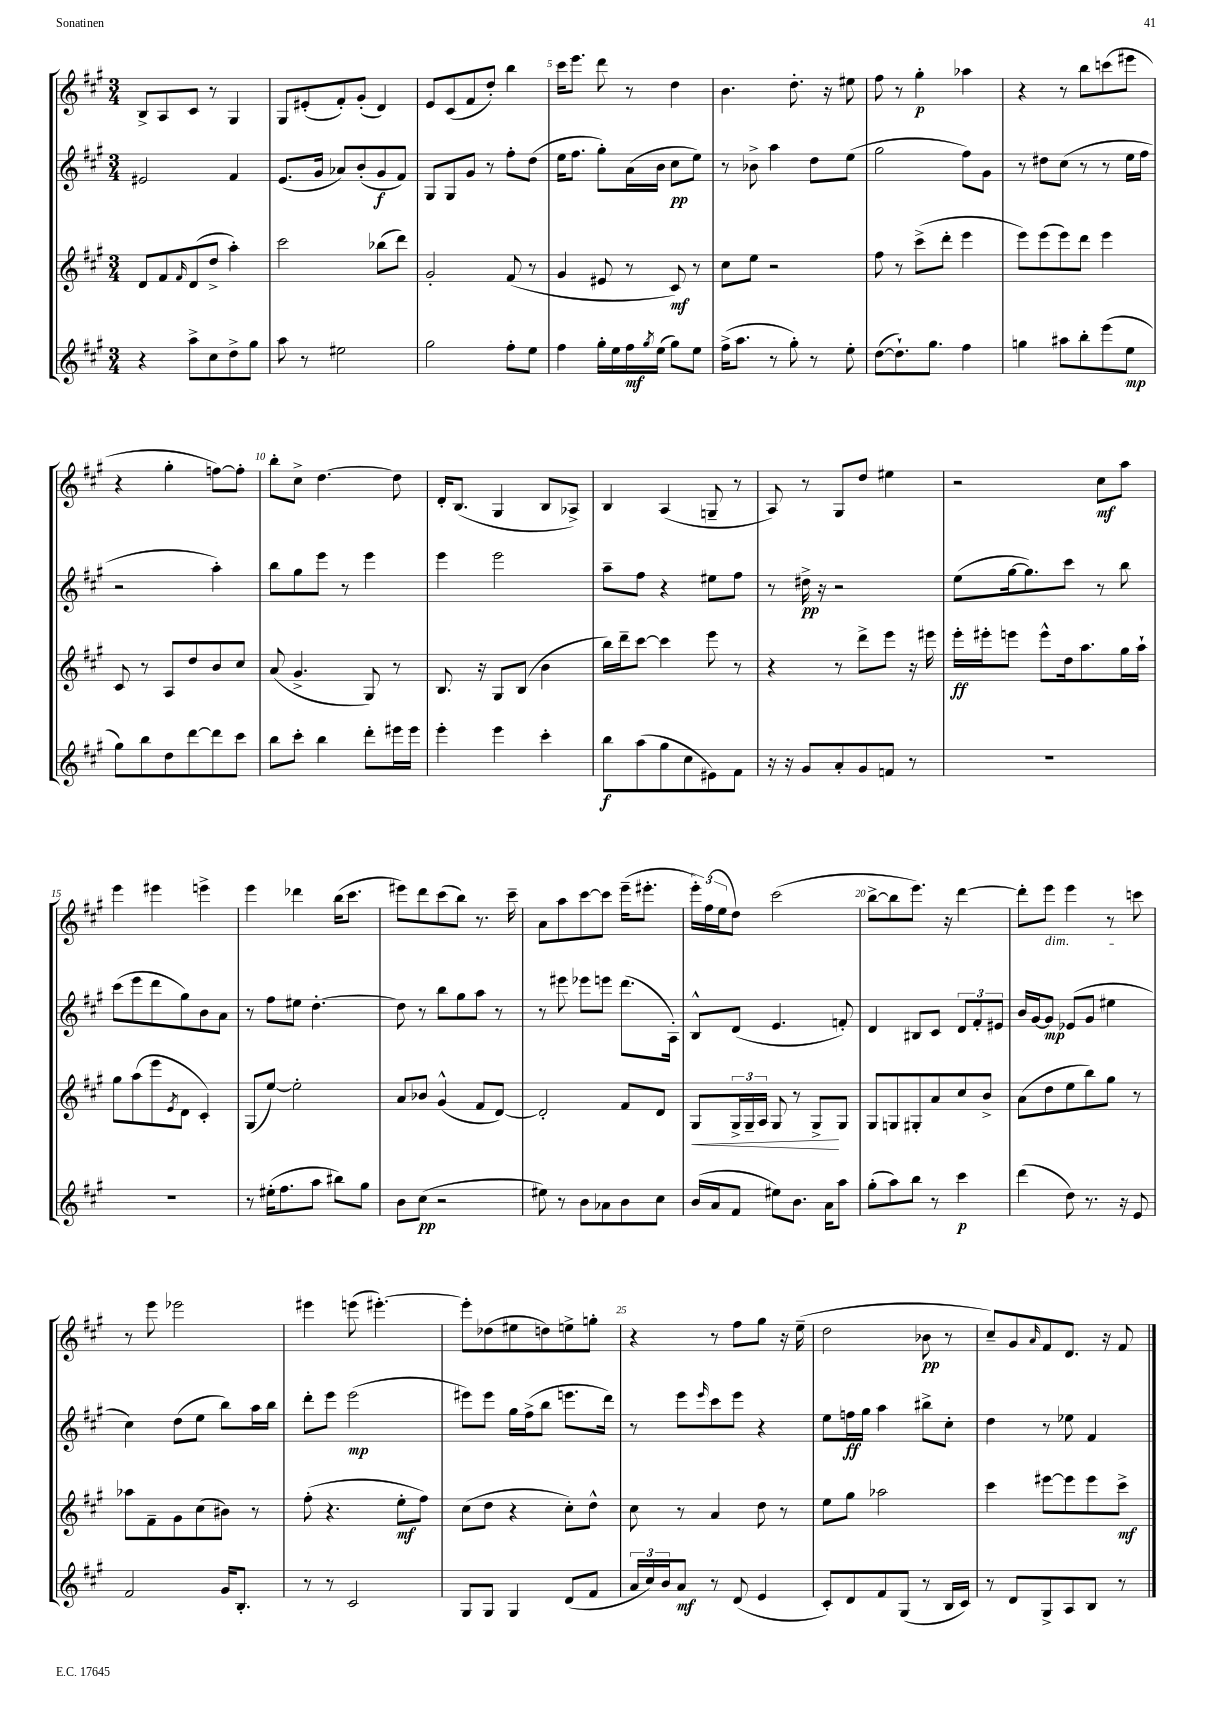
<<
\new StaffGroup <<
\new Staff = "s0" {
    \clef treble \key a \major \numericTimeSignature \time 3/4
    b8-> a8 cis'8 r8 gis4 |
    gis8 eis'8-.( fis'8-.) gis'8-.( d'4) |
    e'8 cis'8( fis'8 d''8-.) b''4 |
    cis'''16 e'''8. d'''8 r8 d''4 |
    b'4. d''8.-. r16 eis''8 |
    fis''8 r8 gis''4-.\p aes''4 |
    r4 r8 b''8 c'''8( eis'''8 |
    r4 gis''4-. f''8~) f''8-. |
    b''8-. cis''8-> d''4.~ d''8 |
    d'16-. b8.( gis4 b8 aes8->) |
    b4 a4( g8-- r8 |
    a8) r8 gis8 d''8 eis''4 |
    r2 cis''8\mf a''8 |
    e'''4 eis'''4 e'''4-> |
    e'''4 des'''4 b''16( cis'''8. |
    eis'''8) d'''8 cis'''8( b''8) r8. cis'''16-- |
    a'8 a''8 cis'''8~ cis'''8 e'''16--( eis'''8.-. |
    \tuplet 3/2 { e'''16-.) fis''16( e''16 } d''8) cis'''2( |
    b''8~-> b''8 e'''8.) r16 d'''4~ |
    d'''8-. e'''8\dim e'''4 r8 c'''8\! |
    r8 e'''8 ees'''2 |
    eis'''4 e'''8( eis'''4.~-.) |
    eis'''8-. des''8( eis''8 d''8) e''8-> g''8-. |
    r4 r8 fis''8 gis''8 r16 e''16--( |
    d''2 bes'8\pp r8 |
    cis''8--) gis'8 \grace { a'16 } fis'8 d'8. r16 fis'8 \bar "|." |
}
\new Staff = "s1" {
    \clef treble \key a \major \numericTimeSignature \time 3/4
    eis'2 fis'4 |
    e'8.( gis'16 aes'8) b'8-.( gis'8\f fis'8) |
    gis8 gis8 gis'8 r8 fis''8-. d''8( |
    e''16 fis''8. gis''8-.) a'16( b'16 cis''8\pp e''8) |
    r8 bes'8-> a''4 d''8 e''8( |
    gis''2 fis''8) gis'8 |
    r8 dis''8 cis''8( r8 r8 e''16 fis''16 |
    r2 a''4-.) |
    b''8 gis''8 e'''8 r8 e'''4 |
    e'''4 e'''2 |
    a''8-- fis''8 r4 eis''8 fis''8 |
    r8 dis''16->\pp r16 r2 |
    e''8( gis''16~ gis''8.) cis'''8 r8 b''8 |
    cis'''8( e'''8 d'''8 gis''8) b'8 a'8 |
    r8 fis''8 eis''8 d''4.~-. |
    d''8 r8 b''8 gis''8 a''8 r8 |
    r8 eis'''8 ees'''8 e'''8 d'''8.( a16-.) |
    b8-^ d'8( e'4. f'8-.) |
    d'4 bis8 cis'8 \tuplet 3/2 { d'8 fis'8-. eis'8 } |
    b'16 gis'16~ gis'8\mp ees'8( gis'8 eis''4 |
    cis''4) d''8( e''8 b''8) a''16 b''16 |
    d'''8-. e'''8 e'''2\mp( |
    eis'''8) eis'''8 gis''16 fis''16->( b''8 e'''8. d'''16) |
    r8 e'''8 \grace { e'''16 } cis'''8 e'''8 r4 |
    e''8 f''16\ff gis''16 a''4 bis''8-> cis''8-. |
    d''4 r8 ees''8 fis'4 \bar "|." |
}
\new Staff = "s2" {
    \clef treble \key a \major \numericTimeSignature \time 3/4
    d'8 fis'8 \grace { fis'16 } d'8( d''8-> a''4-.) |
    cis'''2 bes''8( d'''8) |
    gis'2-. fis'8( r8 |
    gis'4 eis'8 r8 cis'8\mf) r8 |
    cis''8 e''8 r2 |
    fis''8 r8 cis'''8->( d'''8-. e'''4 |
    e'''8) e'''8( e'''8) d'''8 e'''4 |
    cis'8 r8 a8 d''8 b'8 cis''8 |
    a'8( gis'4.-> gis8) r8 |
    b8. r16 gis8 b8( b'4 |
    b''16) d'''16-- cis'''8~ cis'''4 e'''8 r8 |
    r4 r8 d'''8-> e'''8 r16 eis'''16 |
    e'''16-.\ff eis'''16-. e'''8 e'''8-^ d''16 a''8. gis''16 a''16-! |
    gis''8 a''8( e'''8 \acciaccatura { e'8 } d'8 cis'4-.) |
    gis8( e''8~) e''2-. |
    a'8 bes'8 gis'4-^( fis'8 d'8~) |
    d'2-. fis'8 d'8 |
    gis8\< \tuplet 3/2 { gis16-> gis16-- a16 } gis8 r8 gis8->\! gis8 |
    gis8 g8 gis8-. a'8 cis''8 b'8-> |
    a'8( d''8 e''8 b''8) gis''8 r8 |
    aes''8 fis'8-- gis'8 cis''8( bis'8) r8 |
    fis''8-.( r4. e''8-.\mf fis''8) |
    cis''8( d''8 r4 cis''8-.) d''8-^ |
    cis''8 r8 a'4 d''8 r8 |
    e''8 gis''8 aes''2 |
    cis'''4 eis'''8~ eis'''8 eis'''8 cis'''8->\mf \bar "|." |
}
\new Staff = "s3" {
    \clef treble \key a \major \numericTimeSignature \time 3/4
    r4 a''8-> cis''8 d''8-> gis''8 |
    a''8 r8 eis''2 |
    gis''2 fis''8-. e''8 |
    fis''4 gis''16-. e''16 fis''16\mf \acciaccatura { gis''8 } e''16( gis''8) e''8 |
    fis''16->( a''8. r8 gis''8-.) r8 e''8-. |
    d''8~( d''8.-!) gis''8. fis''4 |
    g''4 ais''8 b''8-. e'''8( e''8\mp |
    gis''8) b''8 d''8 d'''8~ d'''8 cis'''8 |
    b''8 cis'''8-. b''4 d'''8-. eis'''16 eis'''16 |
    e'''4-. e'''4 cis'''4-. |
    b''8\f a''8( gis''8 cis''8 eis'8) fis'8 |
    r16 r16 gis'8 a'8-. gis'8 f'8 r8 |
    R2. |
    R2. |
    r8 eis''16-.( fis''8. a''8 bis''8) gis''8 |
    b'8 cis''8\pp( r2 |
    eis''8) r8 b'8 aes'8 b'8 cis''8 |
    b'16( a'16 fis'8 eis''8) b'8. a'16 a''8 |
    gis''8-.( a''8) b''8 r8 cis'''4\p |
    d'''4( d''8) r8. r16 e'8 |
    fis'2 gis'16 b8.-. |
    r8 r8 cis'2 |
    gis8 gis8 gis4 d'8( fis'8 |
    \tuplet 3/2 { a'16 cis''16) b'16 } a'8\mf r8 d'8( e'4 |
    cis'8-.) d'8 fis'8 gis8( r8 b16 cis'16) |
    r8 d'8 gis8-> a8 b8 r8 \bar "|." |
}
>>
>>
\layout { \context { \Score currentBarNumber = #2 \override BarNumber.break-visibility = ##(#f #t #t) barNumberVisibility = #(every-nth-bar-number-visible 5) } }
